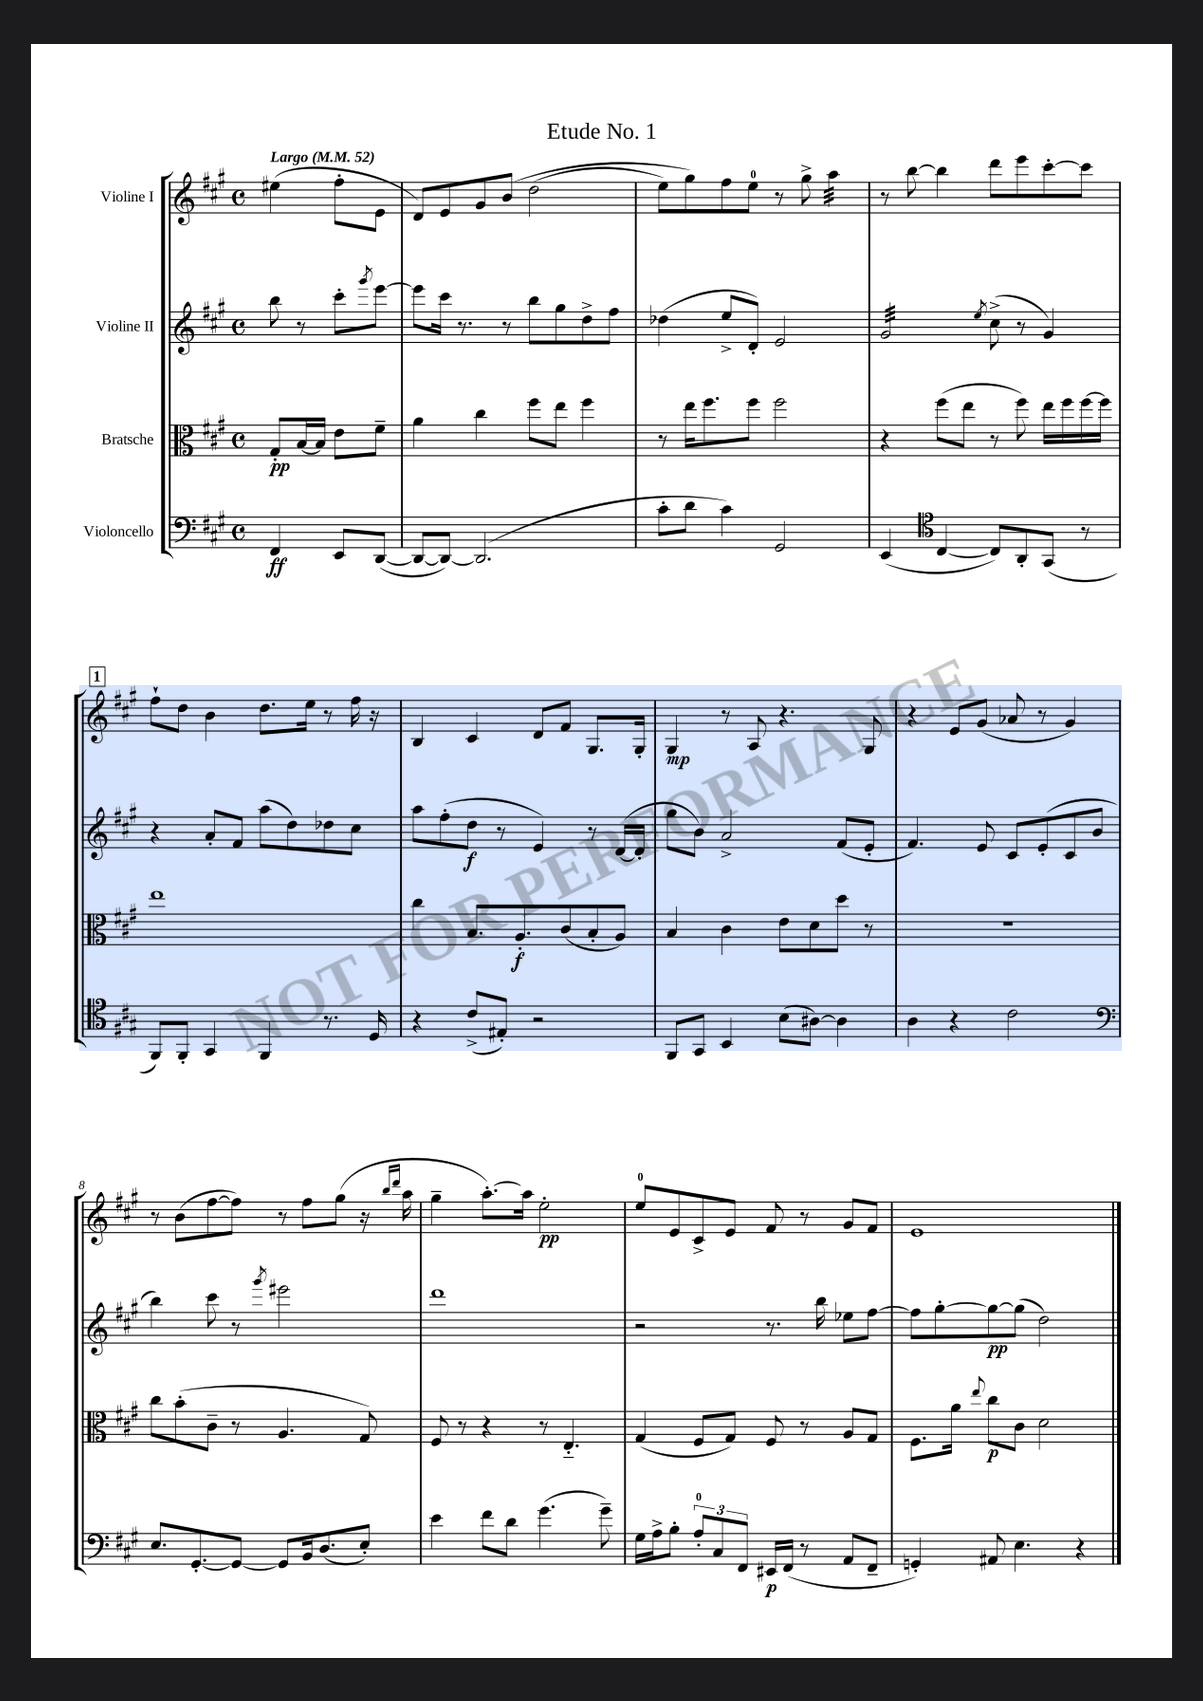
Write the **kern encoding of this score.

**kern	**kern	**kern	**kern
*staff4	*staff3	*staff2	*staff1
*clefF4	*clefC3	*clefG2	*clefG2
*k[f#c#g#]	*k[f#c#g#]	*k[f#c#g#]	*k[f#c#g#]
*M4/4	*M4/4	*M4/4	*M4/4
*met(c)	*met(c)	*met(c)	*met(c)
*MM52	*MM52	*MM52	*MM52
4FF#	8G#'	8bb	(4ee#
.	[16B	8r	.
.	16B]	.	.
8EE	8e	8ccc#'	8ff#'
.	.	8qggg#	.
([8DD	8f#~	[8eee	8e
=	=	=	=
8DD_	4a	8eee]	8d)
8DD_)	.	16ccc#	8e
.	.	8.r	.
(2.DD]	4cc#	.	8g#
.	.	8r	&(8b
.	8ff#	8bb	(2dd
.	8ee	8gg#	.
.	4ff#	8dd^	.
.	.	8ff#	.
=	=	=	=
8c#'	8r	(4dd-	8ee)
8d	16ee	.	8gg#&)
.	8.ff#	.	.
4c#)	.	8ee^	8ff#
.	8ff#	8d')	8ee
2GG#	2ff#	2e	8r
.	.	.	8gg#^
.	.	.	4aa
=	=	=	=
(4EE	4r	2g#	8r
.	.	.	[8bb
*clefC4	*	*	*
[4C#	(8ff#	.	4bb]
.	8ee	.	.
.	.	8qee	.
8C#])	8r	(8cc#^	8ddd
8AA'	8ff#)	8r	8eee
(8GG#	16ee	4g#)	[8ccc#'
.	16ff#	.	.
8r	[16ff#	.	8ccc#]
.	16ff#]	.	.
=	=	=	=
8FF#)	1ee	4r	8ff#`
8FF#'	.	.	8dd
4GG#	.	8a'	4b
.	.	8f#	.
4FF#	.	(8aa	8.dd
.	.	8dd)	.
.	.	.	16ee
8.r	.	8dd-	8r
.	.	8cc#	16ff#
16D	.	.	16r
=	=	=	=
4r	4cc#	8aa	4B
.	.	(8ff#'	.
(8c#^	8.B	8dd	4c#
8E#')	.	8r	.
.	8.A'	.	.
2r	.	4e)	8d
.	(8c#	.	8f#
.	8B'	8r	8.G#
.	8A)	([16d	.
.	.	16d']	16G#'
=	=	=	=
8FF#	4B	8gg#	4G#
8GG#	.	8b)	.
4BB	4c#	2a^	8r
.	.	.	8A
(8B	8e	.	4.r
[8A#)	8d	.	.
4A#]	8dd	(8f#	.
.	8r	8e'	8G#
=	=	=	=
4A	1r	4.f#)	4r
4r	.	.	8e
.	.	8e	(8g#
2c#	.	8c#	8a-
.	.	(8e'	8r
.	.	8c#	4g#)
.	.	8b	.
=	=	=	=
*clefF4	*	*	*
8.E	8cc#	4bb)	8r
.	(8b'	.	(8b
[8.GG#'	.	.	.
.	8c#~	8ccc#	[8ff#
8GG#_	8r	8r	8ff#])
.	.	8qggg#	.
8GG#]	4.A	2eee#	8r
16BB	.	.	8ff#
(8.D	.	.	.
.	.	.	(8gg#
8E')	8G#)	.	16r
.	.	.	16qqbb
.	.	.	16qqddd
.	.	.	16aa
=	=	=	=
4e	8F#	1ddd	4gg#~
.	8r	.	.
8f#	4r	.	[8.aa')
8d	.	.	.
.	.	.	16aa]
(4.g#	8r	.	2ee'
.	4.E'~	.	.
8g#~)	.	.	.
=	=	=	=
16G#	(4G#	2r	8ee
16A^	.	.	.
8B'	.	.	8e
12A'	8F#	.	8c#^
12C#	.	.	.
.	8G#)	.	8e
12FF#	.	.	.
16EE#	8F#	8.r	8f#
(16FF#	.	.	.
8r	8r	.	8r
.	.	16bb	.
8AA	8A	8ee-	8g#
8FF#~	8G#	[8ff#	8f#
=	=	=	=
4GG')	8.F#	8ff#]	1e
.	.	[8gg#'	.
.	16a	.	.
.	8qqee	.	.
8AA#	8cc#	8gg#_	.
4.E	8c#	(8gg#]	.
.	2d	2dd)	.
4r	.	.	.
==	==	==	==
*-	*-	*-	*-
